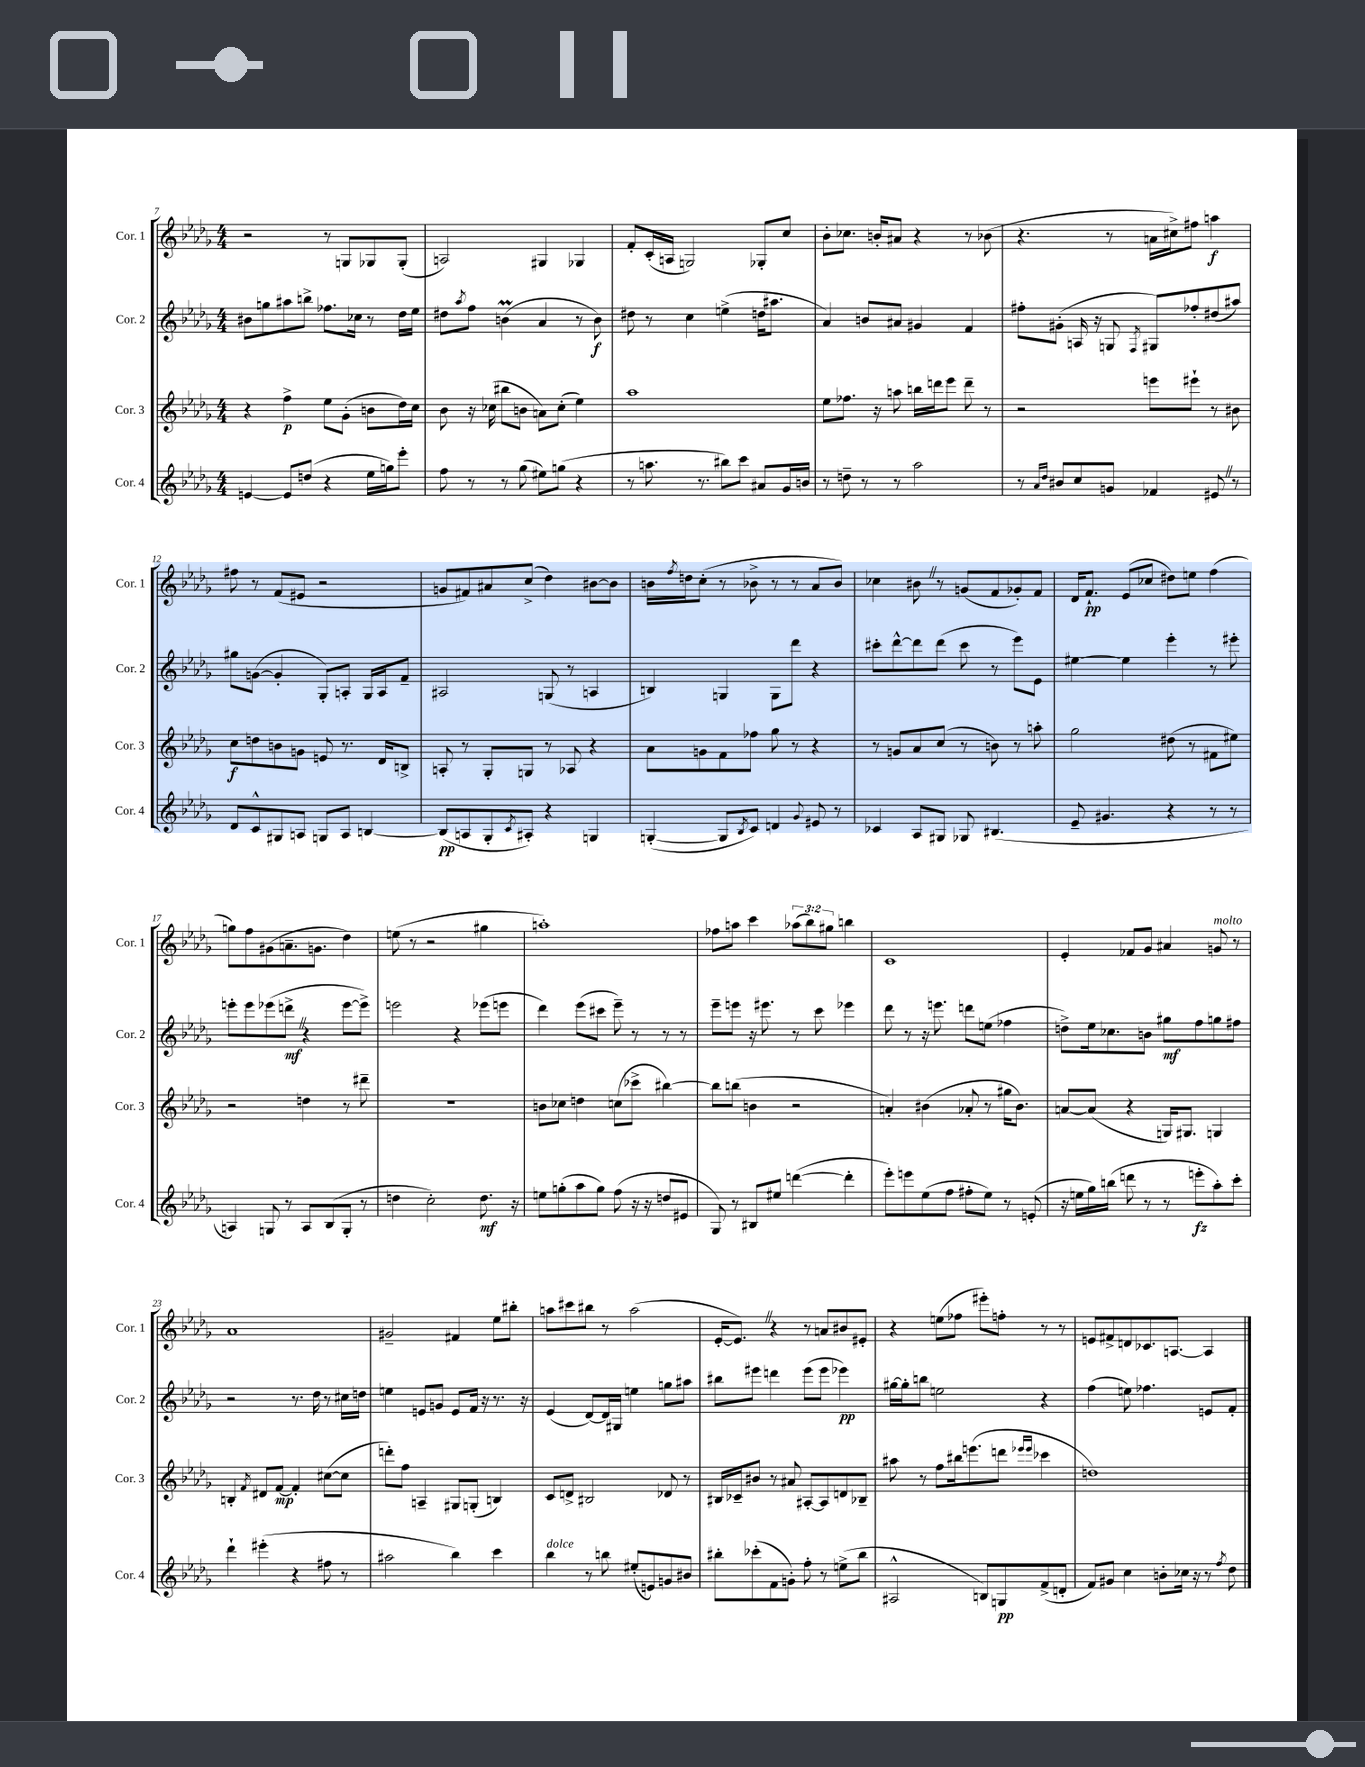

**kern	**kern	**kern	**kern
*staff4	*staff3	*staff2	*staff1
*clefG2	*clefG2	*clefG2	*clefG2
*k[b-e-a-d-g-]	*k[b-e-a-d-g-]	*k[b-e-a-d-g-]	*k[b-e-a-d-g-]
*M4/4	*M4/4	*M4/4	*M4/4
[4e	4r	8b#	2r
.	.	8gg	.
8e]	4ff^	8aa#	.
(8dd	.	8bb^	.
4r	8ee-	8.ff-	8r
.	(8g-'	.	8G
.	.	16cc-	.
16ee-	8b	8r	8G-
16gg)	.	.	.
8eee-'	16dd-)	16dd-	(8G-'
.	16cc	16ee-	.
=	=	=	=
8ff	8b-	8dd#	2A)
.	.	8qaa-	.
8r	16r	8ff	.
.	(16cc-	.	.
8r	8bb#	(4b	.
(8gg-	8b	.	.
8ee#)	8a)	4a-	4G#
(8gg	(8cc-'	.	.
4r	4ee-)	8r	4G-
.	.	8b)	.
=	=	=	=
8r	1aa-	8dd#	8f'
8.aa	.	8r	(16c'
.	.	.	16A
.	.	4cc	2G)
8.r	.	.	.
8bb#)	.	(4ee^	.
8ccc	.	.	.
8a#	.	16dd	8G-'
.	.	8.aa#	.
16g-	.	.	8cc
16b	.	.	.
=	=	=	=
8r	8ee-	4a-)	8b-'
8dd~	8.ff-	.	8.cc-
8r	.	8b	.
.	16r	.	16b'
8r	8aa	8a#	8a#
2aa-	16bb	4g#	4r
.	16ddd	.	.
.	8eee-	.	.
.	8ddd~	4f	8r
.	8r	.	(8b-
=	=	=	=
8r	2r	8ff#'	4.r
16qqa-	.	.	.
16qqdd-	.	.	.
8b#	.	(8g#'	.
8cc	.	16A	.
.	.	16r	.
8g	.	8G	8r
.	.	8qF	.
4f-	8eee	8G#)	16a
.	.	.	16cc#^)
.	8eee#`	8ff-'	8ff#
8e#	8r	(8dd#	4aa
8r	8b#	8aa#)	.
=	=	=	=
8d-	8cc	8gg#	8ff#
8c^^	8dd	([8g	8r
8G#	8b	4g']	(8f
8A	8g	.	8e#
8G	8e	8G-')	2r
8A	8.r	8A'	.
[4B	.	16G-	.
.	16d-	16A	.
.	8B^	8f~	.
=	=	=	=
(8B]	8A'	2A#	8g
8A	8r	.	8f#)
8G-'	8G-'	.	8a#
8qc	.	.	.
8A#')	8G	.	(8cc^
4r	8r	(8G	4dd-)
.	8A-	8r	.
4G	4r	4A	[8b#
.	.	.	8b#]
=	=	=	=
([4G'	8a-	4B)	16b
.	.	.	8qff
.	.	.	16dd
.	8g	.	(8cc'
8G]	8f	4G	8r
8qB-	.	.	.
8c)	8ff-	.	8b-^
4d	8gg-	8G	8r
.	8r	8ddd-	8r
8qqg-	.	.	.
8e#	4r	4r	8a-
8r	.	.	8b-)
=	=	=	=
4c-	8r	8ccc#'	4cc-
.	8g	[8ddd-^^	.
8A-	8a-	8ddd-]	8b#
8G#	(8cc	(8ddd-	8r
8G-	8r	8ccc#	(8g
(4.B#	8b)	8r	8f
.	8r	8eee-)	8g-')
.	8aa'	8e-	8f
=	=	=	=
8e-~	2gg-	[4ee#	16d-
.	.	.	8.f`
4.g#	.	.	.
.	.	4ee#]	(8e-
.	.	.	8cc-
4r	(8dd#	4eee-'	8dd#)
.	8r	.	8ee
8r	8f#	8r	(4ff
8r	8ee#)	8eee#'	.
=	=	=	=
4A)	2r	8eee'	8gg)
.	.	8eee	8ff
8G	.	(8eee-	(8g#
8r	.	8ddd^	8.a~
8A	4dd	4r	.
.	.	.	8.g
(8B-	.	.	.
8G'	8r	[8eee-	4dd-)
8r	8ddd#~	8eee-^])	.
=	=	=	=
4dd	1r	2eee	(8ee
.	.	.	8r
2cc')	.	.	2r
.	.	4r	.
8.dd	.	(8eee-	4gg#
.	.	8eee	.
16r	.	.	.
=	=	=	=
8ee	8b	4ddd-)	1aa')
(8gg'	8cc-	.	.
8aa-	4dd	(8eee-	.
8gg)	.	8ccc#	.
(8ff	(8cc	8eee-~)	.
16r	8ccc-^	8r	.
16r	.	.	.
8dd	[4bb#)	8r	.
8e#	.	8r	.
=	=	=	=
8G-)	8bb#]	8eee-~	8ff-
8r	(8bb	8eee	8aa
8B#	4b	16r	4ccc
.	.	8.eee#	.
8ee#	.	.	.
([4ddd	2r	8r	(12aa-
.	.	.	12bb-)
.	.	8ccc	.
.	.	.	12gg#
4ddd']	.	4eee-	4bb
=	=	=	=
8eee-')	4a')	8ddd-	1c
8eee	.	8r	.
(8ee-	(4b#	16r	.
.	.	8.eee	.
8ff	.	.	.
8ff#'	8a-'	8ddd	.
8ee-)	8r	(8ee	.
8r	16gg#	4ff-	.
.	8.b#)	.	.
(8e'	.	.	.
=	=	=	=
16r	[8a	8dd^)	4e-'
16ee	.	.	.
16gg-)	(8a]	16ee-	.
(16bb	.	8.cc-	.
8ddd	4r	.	8f-
8r	.	8b	8g-
8r	16G)	8gg#	4a#
.	8.G#	.	.
8eee'	.	8ff	.
8aa-')	4G	8gg	8g
8ccc'	.	8ff#	8r
=	=	=	=
4ddd-`	4B'	2r	1a-
.	8qf	.	.
(4eee#'	8d#	.	.
.	[8f	.	.
4r	4f']	8.r	.
.	.	16dd-	.
8ff#	([8cc#	8r	.
8r	8cc#]	16cc#	.
.	.	16dd	.
=	=	=	=
2aa#	8ddd')	4ee	2g#~
.	8ff	.	.
.	4A~	8e	.
.	.	8g	.
4bb-)	8G#	8e	4f#
.	(8G'	16f	.
.	.	16r	.
4ccc	4B)	8.r	8ee-
.	.	.	8bb#'
.	.	16r	.
=	=	=	=
4bb-	8c	(4e-	8aa
.	8d^	.	8ccc#
8r	2B#	[8d-)	8bb#
8bb	.	16d-]	8r
.	.	16G#	.
(8ee#'	.	4ee	(2aa
8e)	.	.	.
8g	8d-	8gg	.
8b#	8r	8aa#	.
=	=	=	=
8bb#'	16B#	8bb#	[16e-'
.	16c-~	.	8.e-])
(8ccc-'	8b#	8eee#	.
8f	8r	4ddd	4r
8g')	8a#	.	.
8ff'	[8A#'	(8eee#	8r
8r	8A#]	8eee#	8a
(8ee^	8d	4eee-)	8b#
8bb#	8B-~	.	8e#'
=	=	=	=
2A#^^	8aa#	[16gg#	4r
.	.	16gg#']	.
.	8r	8bb	.
.	8ff	2ee	(8ee
.	16bb#	.	8ff-
.	(8.eee	.	.
8B)	.	.	8eee#')
8G	8ddd	.	8ff'
.	16qqeee-	.	.
.	16qqeee-	.	.
(8f^	4ccc-	4r	8r
8d'	.	.	8r
=	=	=	=
8f)	1dd)	(4ff	8e
8g#	.	.	8f#^
4cc	.	8ee)	8d
.	.	4.ff-	8.c-
8b'	.	.	.
.	.	.	[8.A
16cc-	.	.	.
16r	.	.	.
8r	.	8e	4A]
8qff	.	.	.
8dd-	.	8f'	.
==	==	==	==
*-	*-	*-	*-
